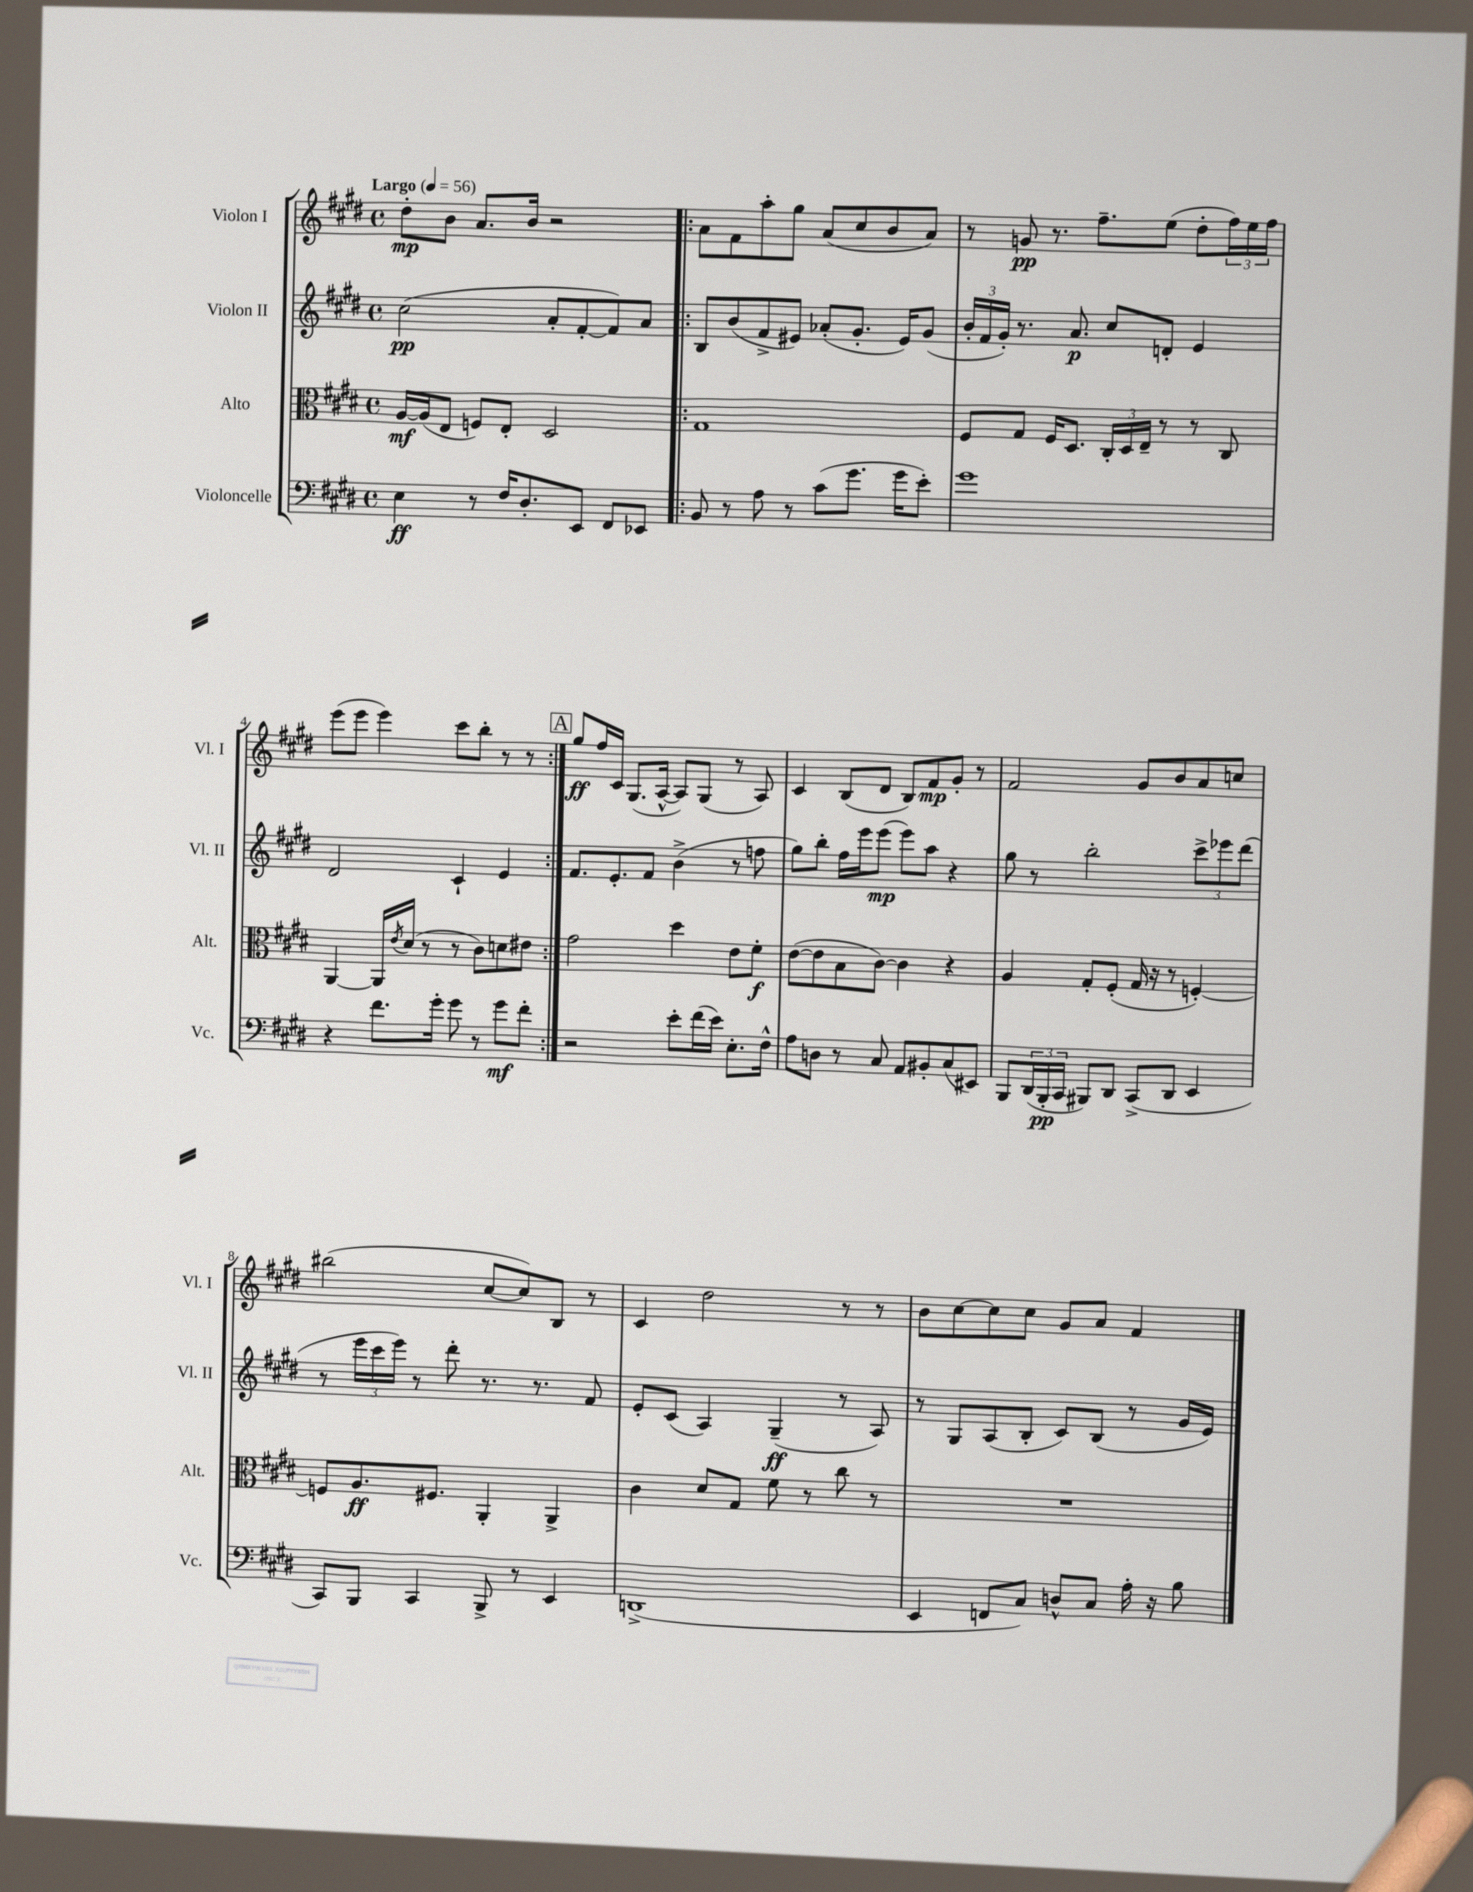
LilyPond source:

<<
\new StaffGroup <<
\new Staff = "s0" \with { instrumentName = "Violon I" shortInstrumentName = "Vl. I" } {
    \clef treble \key e \major \defaultTimeSignature \time 4/4 \tempo "Largo" 4 = 56
    dis''8-.\mp b'8 a'8. b'16 r2 |
    \repeat volta 2 { a'8 fis'8 a''8-. gis''8 a'8( cis''8 b'8 a'8) |
    r8 g'8\pp r8. fis''8.-- e''8( dis''8-. \tuplet 3/2 { fis''16) e''16 fis''16 } |
    e'''8( e'''8 e'''4) cis'''8 b''8-. r8 r8 | }
    \mark \markup { \box "A" } gis''8\ff fis''16 cis'16 gis8.( a16~-^ a8) gis8( r8 a8) |
    cis'4 b8( dis'8 b8) fis'8\mp gis'8-. r8 |
    fis'2 gis'8 b'8 a'8 c''8 |
    bis''2( cis''8~ cis''8) b8 r8 |
    cis'4 dis''2 r8 r8 |
    b'8 cis''8~ cis''8 cis''8 gis'8 a'8 fis'4 \bar "|." |
}
\new Staff = "s1" \with { instrumentName = "Violon II" shortInstrumentName = "Vl. II" } {
    \clef treble \key e \major \defaultTimeSignature \time 4/4
    cis''2\pp( a'8-. fis'8~-. fis'8) a'8 |
    \repeat volta 2 { b8 b'8( fis'8-> eis'8) aes'8-.( gis'8.-. eis'16) gis'8( |
    \tuplet 3/2 { b'16-. fis'16 gis'16-.) } r8. a'8.\p cis''8 d'8-. e'4 |
    dis'2 cis'4-! e'4 | }
    \mark \markup { \box "A" } fis'8. e'8.-. fis'8 b'4->( r8 f''8 |
    gis''8) b''8-. fis''16 e'''16 e'''8\mp( e'''8) a''8 r4 |
    gis''8 r8 b''2-. \tuplet 3/2 { cis'''8-> ees'''8 dis'''8( } |
    r8 \tuplet 3/2 { e'''16 cis'''16 e'''16) } r8 dis'''8-. r8. r8. fis'8 |
    e'8-. cis'8( a4) gis4--\ff( r8 a8) |
    r8 gis8 a8( b8-. cis'8) b8( r8 gis'16 e'16) \bar "|." |
}
\new Staff = "s2" \with { instrumentName = "Alto" shortInstrumentName = "Alt." } {
    \clef alto \key e \major \defaultTimeSignature \time 4/4
    a16~\mf a16( e8 f8) e8-. dis2 |
    \repeat volta 2 { gis1 |
    fis8 gis8 fis16 dis8. \tuplet 3/2 { cis16-. dis16 e16-- } r8 r8 cis8 |
    a,4~ a,16 \acciaccatura { e'8 } dis'16( r8 r8 cis'8) d'8 eis'8 | }
    \mark \markup { \box "A" } gis'2 dis''4 e'8 fis'8-.\f |
    e'8~( e'8 b8 cis'8~) cis'4 r4 |
    a4 gis8-. fis8-.( gis16 r16 r8 f4~-.) |
    f8 a8.\ff fis8. a,4-. a,4-> |
    cis'4 dis'8 gis8 fis'8 r8 cis''8 r8 |
    R1 \bar "|." |
}
\new Staff = "s3" \with { instrumentName = "Violoncelle" shortInstrumentName = "Vc." } {
    \clef bass \key e \major \defaultTimeSignature \time 4/4
    e4\ff r8 fis16 dis8.-. e,8 fis,8 ees,8 |
    \repeat volta 2 { b,8 r8 a8 r8 cis'8( gis'8. gis'16 e'8-.) |
    gis'1 |
    r4 fis'8. gis'16-. gis'8 r8 gis'8\mf fis'8-. | }
    \mark \markup { \box "A" } r2 e'8-. fis'16( e'16) e8.-. fis16-^ |
    a8 d8 r8 cis8 a,8 bis,8-. cis8( eis,8) |
    b,,8 \tuplet 3/2 { dis,16( b,,16-.\pp cis,16 } bis,,8) dis,8 cis,8->( dis,8 e,4 |
    cis,8) b,,8 cis,4 b,,8-> r8 e,4 |
    d,1->( |
    e,4 f,8 cis8) d8-^ cis8 a16-. r16 b8 \bar "|." |
}
>>
>>
